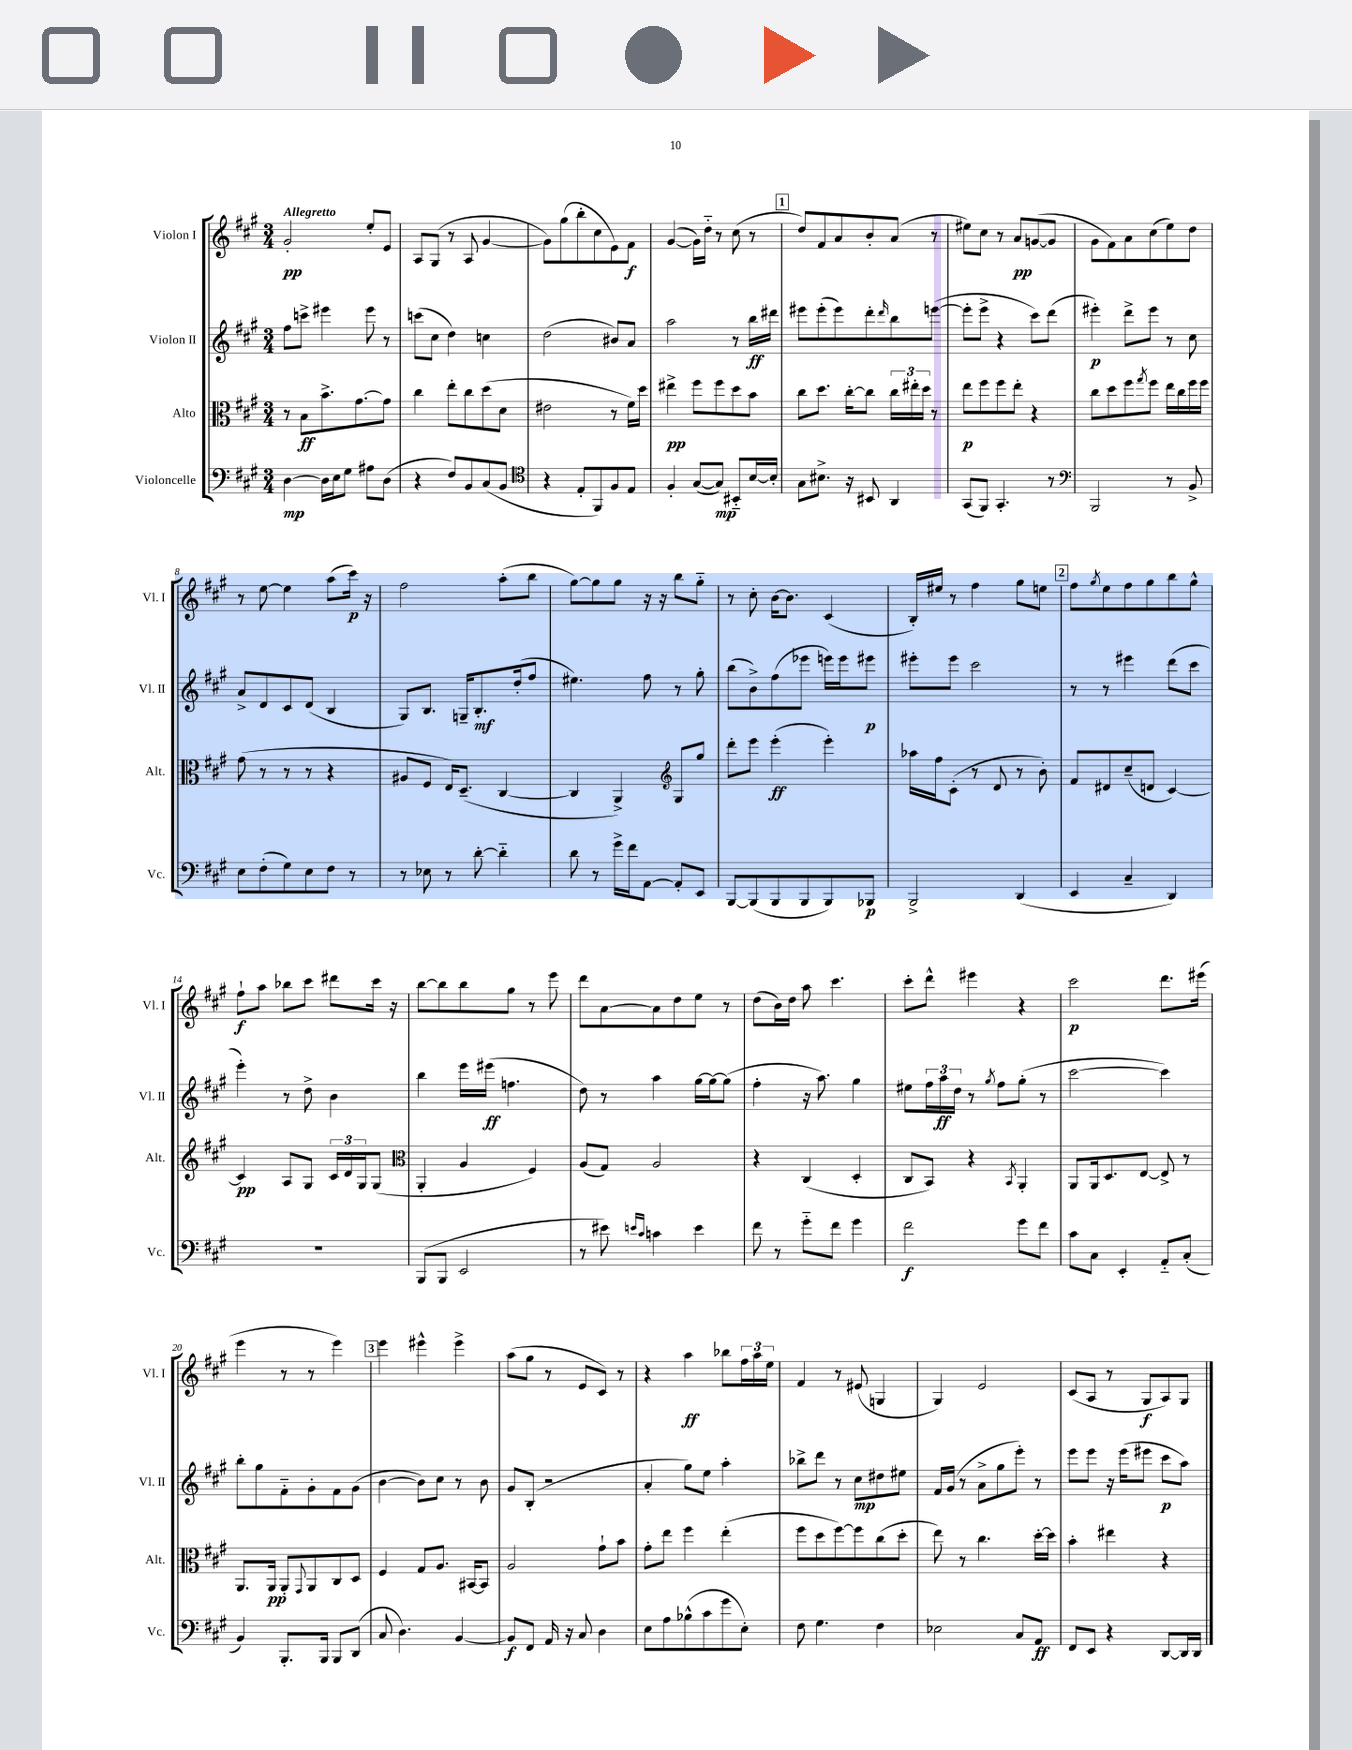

**kern	**kern	**kern	**kern
*staff4	*staff3	*staff2	*staff1
*clefF4	*clefC3	*clefG2	*clefG2
*k[f#c#g#]	*k[f#c#g#]	*k[f#c#g#]	*k[f#c#g#]
*M3/4	*M3/4	*M3/4	*M3/4
[4D\	8r	8ff#\L	2g#'/
.	8B\L	8ccc^\J	.
16D\]LL	8.b^\	4eee#\	.
16E\J	.	.	.
8G#\J	.	.	.
.	[8.g#\	.	.
8A#\L	.	8eee#\	8ee'/L
(8D\J	8g#\]J	8r	8e/J
=	=	=	=
4r	4cc#\	(8ccc\L	8A/L
.	.	8cc#\J	(8G#/J
8F#/L)	8ee'\L	4dd\)	8r
8BB/	8cc#\	.	8A/
(8C#/	(8dd\	4cc\	[4g#/
8BB/J	8d\J	.	.
=	=	=	=
*clefC4	*	*	*
4r	2e#\	(2dd\	8g#\]L)
.	.	.	(8gg#\
8E'/L	.	.	8bb'\
8FF#/)	.	.	8cc#\
8F#/	8r	8b#/L)	8e\)
8E/J	16f#\LL)	8a/J	8f#\J
.	16dd\JJ	.	.
=	=	=	=
4F#'/	4ee#^\	2aa\	([4g#/
([8G#/L	8ff#\L	.	16g#\]LL)
.	.	.	16dd'~\JJ
8G#/]J)	8ff#\	.	8r
8BB#'~/L	8dd\	8r	(8cc#\
[16B/L	8b\J	16bb\LL	8r
16B'/]JJ	.	16ddd#\JJ	.
=	=	=	=
8G#\L	8cc#\L	8eee#\L	8dd/L)
8.B#^\J	8.dd\J	(8eee#'\	8f#/
.	.	8eee#\)	8a/
16r	[16cc#'\LK	.	.
8BB#/	8cc#\]J	8ddd'\	8b'/
.	.	16qqddd/	.
4AA/	24cc#\LL	8bb\	(8a/J
.	24ee#'\	.	.
.	24dd\JJ	.	.
.	8r	([8eee\J	8r
=	=	=	=
(8GG#/L	8ee\L	8eee'\]L	8ee#\L)
8FF#/J)	8ff#\	8eee^\J	8cc#\J
4.GG#'/	8ff#\	4r	8r
.	8ee'\J	.	8a/L
.	4r	8ccc#\L)	([8g/
8r	.	(8ddd\J	8g/]J
=	=	=	=
*clefF4	*	*	*
2BBB/	8cc#\L	4eee#'\)	8g#\L
.	8dd\	.	8f#\)
.	8ff#\	8ddd^\L	8a\
.	8qgg#/	.	.
.	8ff#\J	8eee#\J	(8cc#\
8r	16ee\LL	8r	8ee\)
.	16cc#\	.	.
8BB^/	16ff#\	8cc#\	8dd\J
.	16ff#\JJ	.	.
=	=	=	=
8E\L	(8g#\	8a^/L	8r
(8F#'\	8r	8d/	[8ee\
8G#\)	8r	8c#/	4ee\]
8E\	8r	(8d/J	.
8F#\J	4r	4B/	(8aa\L
8r	.	.	16ccc#\Jk)
.	.	.	16r
=	=	=	=
8r	8A#/L	8G#/L)	2ff#\
8E-\	8F#/J	8.B/J	.
8r	16E/LK)	.	.
.	(8.D~/J	16G~/LK	.
[8d'\	.	8.B'/	.
4d'~\]	[4C#/	.	(8aa'\L
.	.	(16dd'/k	.
.	.	8ff#/J	8bb\J
=	=	=	=
8d\	4C#/]	4.ee#\)	[8gg#\L)
8r	.	.	8gg#\]
16g#^\LL	4AA^/)	.	8gg#\J
16f#\J	.	.	.
[8AA\J	.	8ff#\	16r
.	.	.	16r
*	*clefG2	*	*
8AA'/]L	8G#/L	8r	8bb\L
8EE/J	8gg#/J	8gg#'\	8gg#'~\J
=	=	=	=
[8BBB/L	8ddd'\L	(8bb\L	8r
(8BBB/]	8eee\J	8b^\)	8cc#'\
8BBB/	(4eee'\	(8ff#\	[16b\LK
.	.	.	8.b\]J
8BBB/	.	8eee-\J	.
8BBB/)	4eee'\)	16eee\LL)	(4c#/
.	.	16eee\J	.
8BBB-/J	.	8eee#\J	.
=	=	=	=
2BBB^/	16aa-\LL	8eee#'\L	16B'/LL)
.	16ff#\J	.	16ee#/JJ
.	(8c#'\J	8eee#\J	8r
.	8r	2ccc#\	4ff#\
.	8d/	.	.
(4DD/	8r	.	8gg#\L
.	8b'\)	.	8ee\J
=	=	=	=
4EE/	8f#/L	8r	8ff#\L
.	.	.	8qgg#/
.	8d#/	8r	8ee\
4C#~/	(8cc#~/	4eee#\	8ff#\
.	8d/J	.	8gg#\
4DD/)	[4c#/)	(8ddd\L	8bb\
.	.	8ccc#\J	8gg#^^\J
=	=	=	=
2.r	4c#/]	4eee'\)	8ff#`\L
.	.	.	8aa\J
.	8A/L	8r	8bb-\L
.	8G#/J	8dd^\	8ccc#\J
.	24c#/LL	4b\	8ddd#\L
.	24d/	.	.
.	24G#/J	.	.
.	(8G#/J	.	16ccc#\Jk
.	.	.	16r
=	=	=	=
*	*clefC3	*	*
(8BBB/L	4AA'/	4bb\	[8bb\L
8BBB/J	.	.	8bb\]
2EE/	4A/	16eee\LL	8bb\
.	.	(16eee#\JJ	.
.	.	4.ff\	8gg#\J
.	4F#/)	.	8r
.	.	.	8eee\
=	=	=	=
8r	(8A/L	8dd\)	8ddd\L
8e#\)	8G#/J)	8r	[8a\
16qqe/LL	.	.	.
16qqc#/JJ	.	.	.
4c\	2A/	4aa\	8a\]
.	.	.	8dd\
4e\	.	[16gg#\LL	8ee\J
.	.	16gg#\_J	.
.	.	(8gg#\]J	8r
=	=	=	=
8f#\	4r	4ff#'\	(8dd\L
8r	.	.	16b\L)
.	.	.	16dd\JJ
8g#'~\L	(4C#/	16r	8aa\
.	.	8.aa\)	.
8f#\J	.	.	4.ccc#\
4g#\	4D'/	4gg#\	.
=	=	=	=
2f#\	8C#/L	8ee#\L	8ccc#'\L
.	8BB/J)	24ff#\L	8ddd^^\J
.	.	24aa\	.
.	.	24dd\JJ	.
.	4r	8r	4eee#\
.	.	8qgg#/	.
.	.	8ff#\L	.
.	8qBB/	.	.
8g#\L	4AA'/	(8gg#'\J	4r
8f#\J	.	8r	.
=	=	=	=
8c#\L	8AA/L	[2ccc#\	2ccc#\
8C#\J	16AA/k	.	.
.	8.D/	.	.
4EE'/	.	.	.
.	[8E/J	.	.
8AA'~/L	8E^/]	4ccc#\])	8.ddd\L
(8C#'/J	8r	.	.
.	.	.	(16eee#\Jk
=	=	=	=
4BB/)	8.AA/L	8bb'\L	4eee\
.	.	8gg#\	.
.	16AA/Jk	.	.
8.BBB'/L	8AA'/L	8f#'~\	8r
.	8qqGG#/	.	.
.	8AA/	8g#'\	8r
16BBB/Jk	.	.	.
8BBB/L	8C#/	8f#\	4eee\)
(8DD/J	8D/J	(8g#\J	.
=	=	=	=
8C#/	4F#/	[4b\	4eee\
4.D\)	.	.	.
.	8G#/L	8b\]L)	4eee#^^\
.	8.A/J	8cc#\J	.
[4BB/	.	8r	4eee#^\
.	[16BB#/LK	.	.
.	8BB#/]J	8b\	.
=	=	=	=
8BB/]L	2A/	8g#/L	(8aa\L
8FF#/J	.	(8B'/J	8gg#\J
16AA/	.	2r	8r
16r	.	.	.
8C#/	.	.	8e/L
4D\	8g#`\L	.	8c#/J)
.	8b\J	.	8r
=	=	=	=
8E\L	8g#'\L	4a'/	4r
8A\	8ee\J	.	.
(8B-^^\	4ff#\	8gg#\L)	4aa\
8c#\	.	8ee\J	.
8g#\	(4ee'\	4aa'\	8bb-\L
8E'\J)	.	.	24ff#\L
.	.	.	24aa\
.	.	.	24ee\JJ
=	=	=	=
8F#\	8ff#\L	8bb-^\L	4f#/
4.G#\	8dd\	8ddd\J	.
.	[8ff#\)	8r	8r
.	8ff#\]	8cc#\L	(8e#/
4F#\	(8cc#\	8dd#\	4G/
.	8dd'\J	8ee#\J	.
=	=	=	=
2E-\	8ee\)	16f#/LL	4G#/)
.	.	(16g#/JJ	.
.	8r	8r	.
.	4.cc#\	8a^\L	2e/
.	.	8gg#\	.
8C#/L	.	8eee'\J)	.
8AA/J	[16dd'\LL	8r	.
.	16dd\]JJ	.	.
=	=	=	=
8FF#/L	4b'\	8eee\L	(8c#/L
8EE/J	.	8eee\J	8A/J
4r	4ee#\	16r	8r
.	.	(16eee\LK	.
.	.	8eee#\J	8G#/L
[8DD/L	4r	8ccc#\L	8A/)
16DD/]L	.	8aa\J)	8G#/J
16DD/JJ	.	.	.
==	==	==	==
*-	*-	*-	*-
